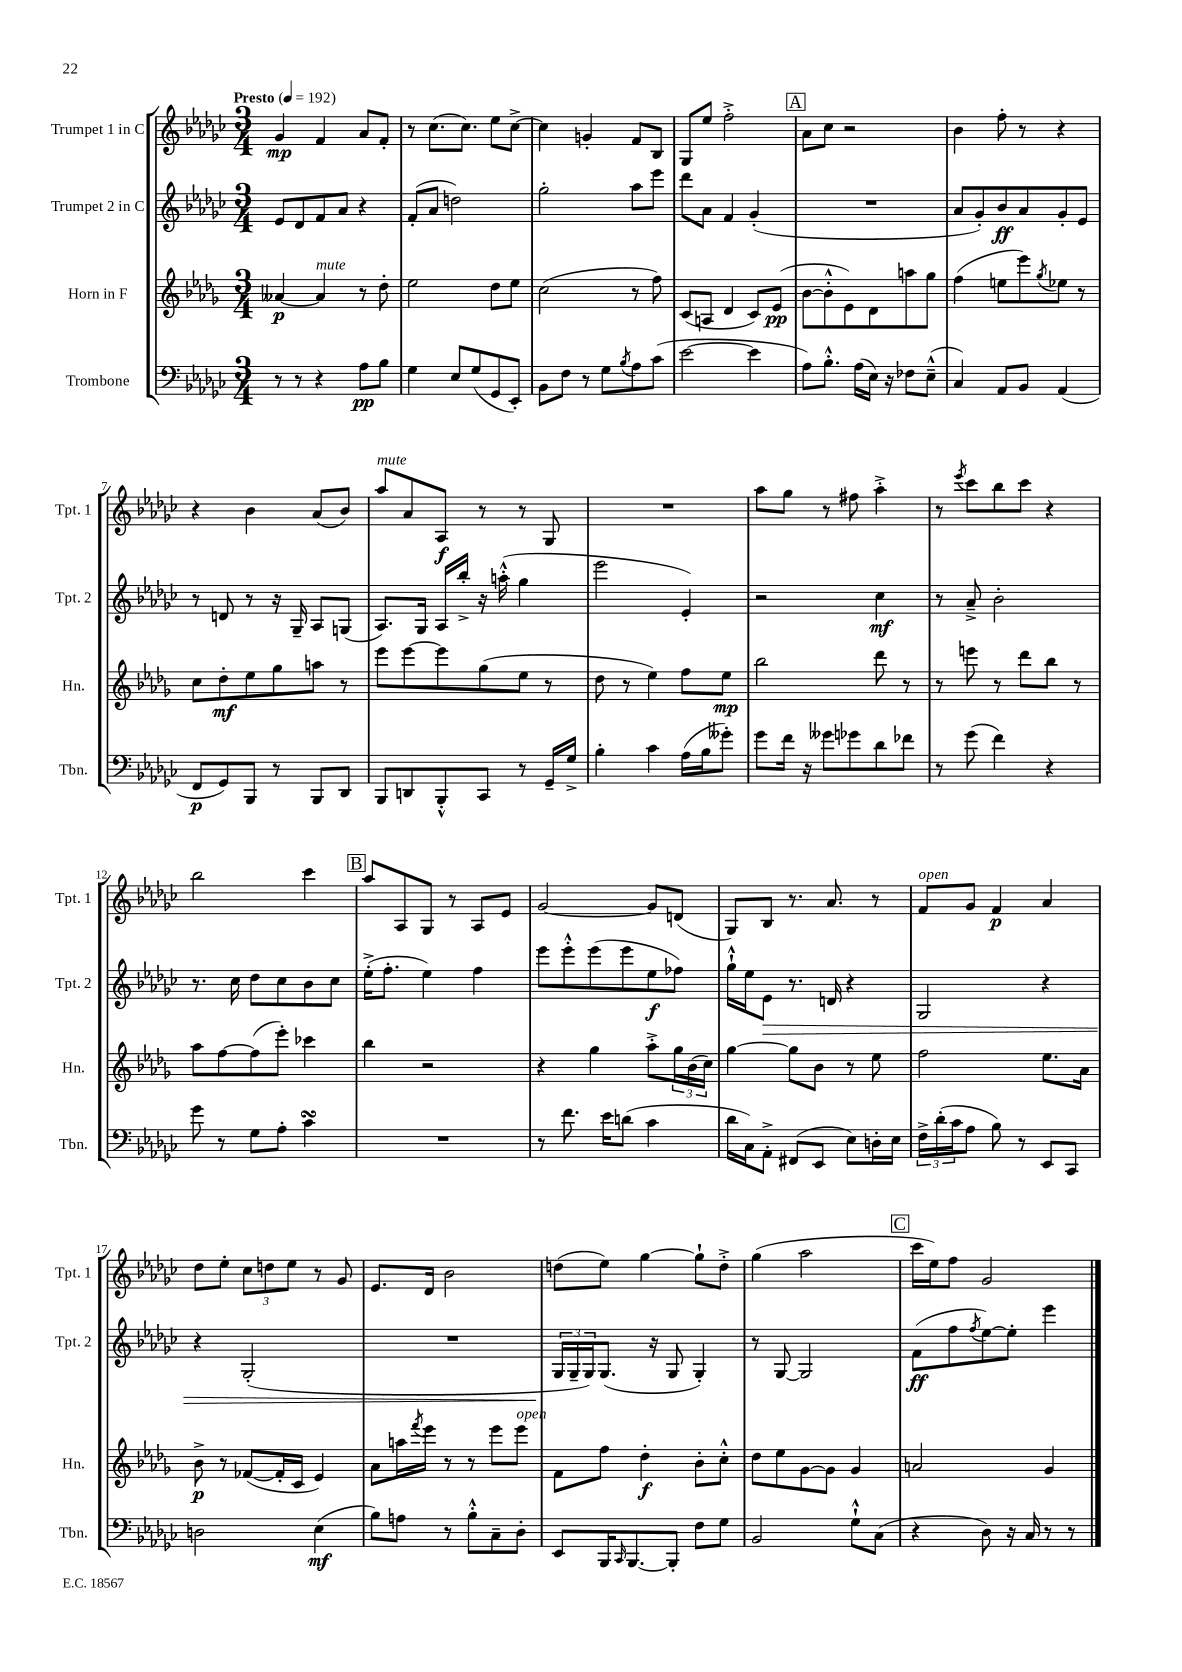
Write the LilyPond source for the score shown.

<<
\new StaffGroup <<
\new Staff = "s0" \with { instrumentName = "Trumpet 1 in C" shortInstrumentName = "Tpt. 1" } {
    \clef treble \key ges \major \numericTimeSignature \time 3/4 \tempo "Presto" 4 = 192
    ges'4\mp f'4 aes'8 f'8-. |
    r8 ces''8.( ces''8.) ees''8 ces''8~-> |
    ces''4 g'4-. f'8 bes8 |
    ges8 ees''8 f''2-.-> |
    \mark \markup { \box "A" } aes'8 ces''8 r2 |
    bes'4 f''8-. r8 r4 |
    r4 bes'4 aes'8( bes'8) |
    aes''8^\markup { \italic "mute" } aes'8 aes8\f r8 r8 ges8 |
    R2. |
    aes''8 ges''8 r8 fis''8 aes''4-.-> |
    r8 \acciaccatura { ees'''8 } ces'''8 bes''8 ces'''8 r4 |
    bes''2 ces'''4 |
    \mark \markup { \box "B" } aes''8 aes8 ges8 r8 aes8 ees'8 |
    ges'2~ ges'8 d'8( |
    ges8) bes8 r8. aes'8. r8 |
    f'8^\markup { \italic "open" } ges'8 f'4\p aes'4 |
    des''8 ees''8-. \tuplet 3/2 { ces''8 d''8 ees''8 } r8 ges'8 |
    ees'8. des'16 bes'2 |
    d''8( ees''8) ges''4~ ges''8-! d''8-.-> |
    ges''4( aes''2 |
    \mark \markup { \box "C" } ces'''16 ees''16) f''8 ges'2 \bar "|." |
}
\new Staff = "s1" \with { instrumentName = "Trumpet 2 in C" shortInstrumentName = "Tpt. 2" } {
    \clef treble \key ges \major \numericTimeSignature \time 3/4
    ees'8 des'8 f'8 aes'8 r4 |
    f'8-.( aes'8 d''2) |
    ges''2-. aes''8 ees'''8 |
    des'''8 aes'8 f'4 ges'4-.( |
    \mark \markup { \box "A" } R2. |
    aes'8 ges'8-.) bes'8\ff aes'8 ges'8-. ees'8 |
    r8 d'8 r8 r16 ges16-- aes8 g8( |
    aes8.) ges16 aes16 bes''16-.-> r16 a''16-.-^( ges''4 |
    ees'''2 ees'4-.) |
    r2 ces''4\mf |
    r8 aes'8---> bes'2-. |
    r8. ces''16 des''8 ces''8 bes'8 ces''8 |
    \mark \markup { \box "B" } ees''16-.->( f''8.-. ees''4) f''4 |
    ees'''8 ees'''8-.-^ ees'''8( ees'''8 ees''8\f fes''8) |
    ges''16-!-^ ees''16 ees'8\> r8. d'16 r4 |
    ges2 r4 |
    r4 ges2-.( |
    R2. |
    \tuplet 3/2 { ges16\! ges16-- ges16) } ges8.( r16 ges8 ges4-.) |
    r8 ges8~ ges2 |
    \mark \markup { \box "C" } f'8\ff( f''8 \acciaccatura { f''8 } ees''8~) ees''8-. ees'''4 \bar "|." |
}
\new Staff = "s2" \with { instrumentName = "Horn in F" shortInstrumentName = "Hn." } {
    \clef treble \key des \major \numericTimeSignature \time 3/4
    aeses'4~\p aeses'4^\markup { \italic "mute" } r8 des''8-. |
    ees''2 des''8 ees''8 |
    c''2( r8 f''8) |
    c'8( a8 des'4 c'8) ees'8\pp( |
    \mark \markup { \box "A" } bes'8~ bes'8-.-^ ees'8) des'8 a''8 ges''8 |
    f''4( e''8 ees'''8) \acciaccatura { ges''8 } ees''8 r8 |
    c''8 des''8-.\mf ees''8 ges''8 a''8 r8 |
    ees'''8 ees'''8~ ees'''8 ges''8( ees''8 r8 |
    des''8 r8 ees''4) f''8 ees''8\mp |
    bes''2 des'''8 r8 |
    r8 e'''8 r8 des'''8 bes''8 r8 |
    aes''8 f''8~ f''8( ees'''8-.) ces'''4 |
    \mark \markup { \box "B" } bes''4 r2 |
    r4 ges''4 aes''8-.-> \tuplet 3/2 { ges''16 bes'16( c''16) } |
    ges''4~ ges''8 bes'8 r8 ees''8 |
    f''2 ees''8. aes'16 |
    bes'8->\p r8 fes'8~( fes'16-. c'16 ees'4) |
    aes'8 a''16 \acciaccatura { f'''8 } ees'''16 r8 r8 ees'''8 ees'''8^\markup { \italic "open" } |
    f'8 f''8 des''4-.\f bes'8-. c''8-.-^ |
    des''8 ees''8 ges'8~ ges'8 ges'4 |
    \mark \markup { \box "C" } a'2 ges'4 \bar "|." |
}
\new Staff = "s3" \with { instrumentName = "Trombone" shortInstrumentName = "Tbn." } {
    \clef bass \key ges \major \numericTimeSignature \time 3/4
    r8 r8 r4 aes8\pp bes8 |
    ges4 ees8 ges8( ges,8 ees,8-.) |
    bes,8 f8 r8 ges8 \acciaccatura { bes8 } aes8 ces'8( |
    ees'2~ ees'4 |
    \mark \markup { \box "A" } aes8) bes8.-.-^ aes16( ees16) r16 fes8 ees8---^( |
    ces4) aes,8 bes,8 aes,4( |
    f,8\p ges,8) bes,,8 r8 bes,,8 des,8 |
    bes,,8 d,8 bes,,8-.-^ ces,8 r8 ges,16-- ges16-> |
    bes4-. ces'4 aes16( bes16 geses'8-.) |
    ges'8 f'16 r16 geses'8 ges'8 des'8 fes'8 |
    r8 ges'8( f'4) r4 |
    ges'8 r8 ges8 aes8-. ces'4\turn |
    \mark \markup { \box "B" } R2. |
    r8 f'8. ees'16 d'8( ces'4 |
    des'16 ces16) aes,8-.-> fis,8( ees,8 ees8) d16-. ees16 |
    \tuplet 3/2 { f16-> des'16-.( ces'16 } aes8 bes8) r8 ees,8 ces,8 |
    d2 ees4\mf( |
    bes8) a8 r8 bes8-.-^ ces8-- des8-. |
    ees,8 bes,,16 \grace { ces,16 } bes,,8.~ bes,,8-. f8 ges8 |
    bes,2 ges8-!-^ ces8( |
    \mark \markup { \box "C" } r4 des8) r16 ces16 r8 r8 \bar "|." |
}
>>
>>
